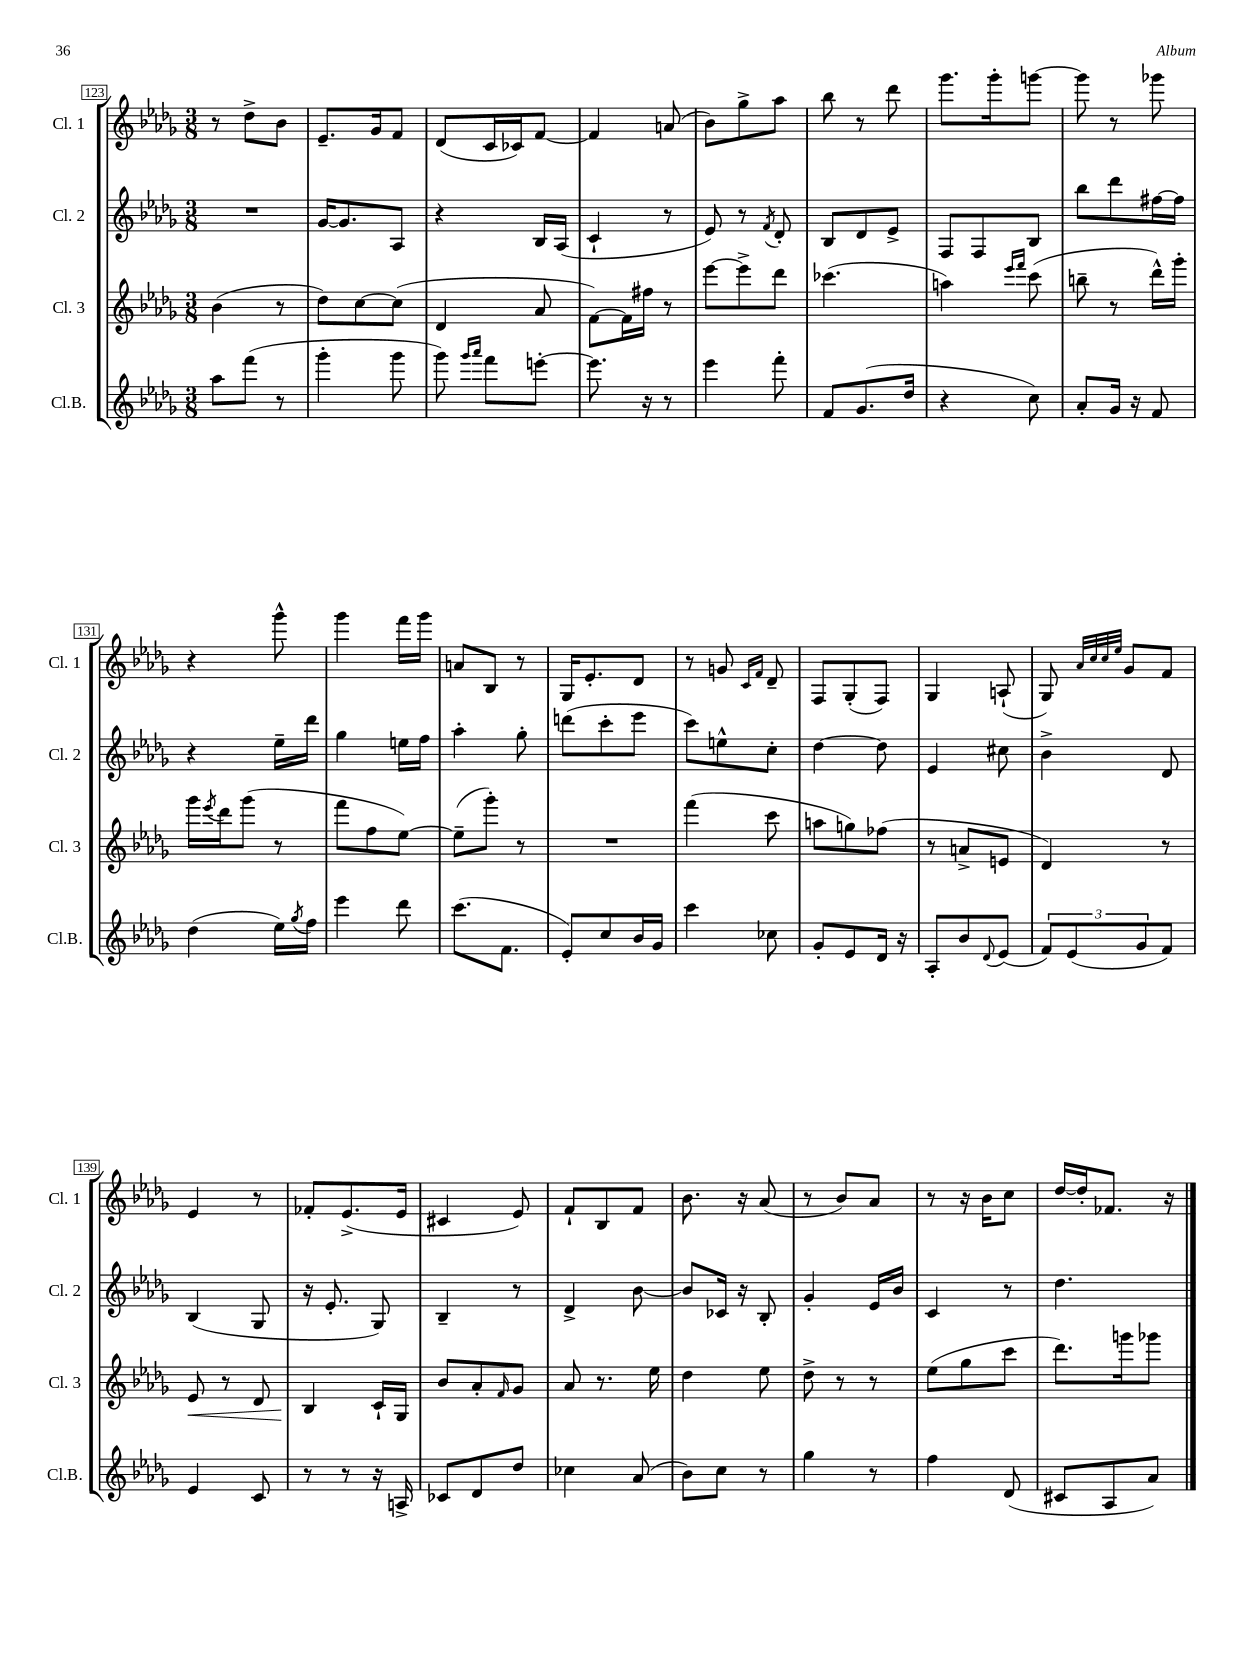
<<
\new StaffGroup <<
\new Staff = "s0" \with { instrumentName = "Cl. 1" shortInstrumentName = "Cl. 1" } {
    \clef treble \key des \major \numericTimeSignature \time 3/8
    r8 des''8-> bes'8 |
    ees'8.-- ges'16 f'8 |
    des'8( c'16 ces'16) f'8~ |
    f'4 a'8( |
    bes'8) ges''8-> aes''8 |
    bes''8 r8 des'''8 |
    ges'''8. ges'''16-. g'''8~ |
    g'''8 r8 ges'''8 |
    r4 ges'''8-^ |
    ges'''4 f'''16 ges'''16 |
    a'8 bes8 r8 |
    ges16 ees'8.-. des'8 |
    r8 g'8 \grace { c'16 f'16 } des'8-- |
    f8 ges8-.( f8) |
    ges4 a8-!( |
    ges8) \grace { aes'32 c''32 c''32 ees''32 } ges'8 f'8 |
    ees'4 r8 |
    fes'8-. ees'8.->( ees'16 |
    cis'4 ees'8) |
    f'8-! bes8 f'8 |
    bes'8. r16 aes'8( |
    r8 bes'8) aes'8 |
    r8 r16 bes'16 c''8 |
    des''16~ des''16-. fes'8. r16 \bar "|." |
}
\new Staff = "s1" \with { instrumentName = "Cl. 2" shortInstrumentName = "Cl. 2" } {
    \clef treble \key des \major \numericTimeSignature \time 3/8
    R4. |
    ges'16~ ges'8. aes8 |
    r4 bes16 aes16( |
    c'4-! r8 |
    ees'8) r8 \acciaccatura { f'8 } des'8-. |
    bes8 des'8 ees'8-> |
    f8 f8 bes8 |
    bes''8 des'''8 fis''16~ fis''16 |
    r4 ees''16-- des'''16 |
    ges''4 e''16 f''16 |
    aes''4-. ges''8-. |
    d'''8( c'''8-. ees'''8 |
    c'''8) e''8-^ c''8-. |
    des''4~ des''8 |
    ees'4 cis''8 |
    bes'4-> des'8 |
    bes4( ges8 |
    r16 ees'8.-. ges8) |
    bes4-- r8 |
    des'4-> bes'8~ |
    bes'8 ces'16 r16 bes8-. |
    ges'4-. ees'16 bes'16 |
    c'4 r8 |
    des''4. \bar "|." |
}
\new Staff = "s2" \with { instrumentName = "Cl. 3" shortInstrumentName = "Cl. 3" } {
    \clef treble \key des \major \numericTimeSignature \time 3/8
    bes'4( r8 |
    des''8) c''8~ c''8( |
    des'4 aes'8 |
    f'8~) f'16 fis''16 r8 |
    ees'''8~ ees'''8-> des'''8 |
    ces'''4.( |
    a''4) \grace { ees'''16 f'''16 } c'''8( |
    b''8-- r8 des'''16-^) ges'''16-. |
    ges'''16 \acciaccatura { ees'''8 } des'''16 ges'''8( r8 |
    f'''8 f''8 ees''8~) |
    ees''8--( ges'''8-.) r8 |
    R4. |
    f'''4( c'''8 |
    a''8 g''8) fes''8( |
    r8 a'8-> e'8 |
    des'4) r8 |
    ees'8\< r8 des'8 |
    bes4\! c'16-! ges16 |
    bes'8 aes'8-. \grace { f'16 } ges'8 |
    aes'8 r8. ees''16 |
    des''4 ees''8 |
    des''8-> r8 r8 |
    ees''8( ges''8 c'''8 |
    des'''8.) g'''16 ges'''8 \bar "|." |
}
\new Staff = "s3" \with { instrumentName = "Cl.B." shortInstrumentName = "Cl.B." } {
    \clef treble \key des \major \numericTimeSignature \time 3/8
    aes''8 f'''8( r8 |
    ges'''4-. ges'''8 |
    ges'''8) \grace { ges'''16 aes'''16 } f'''8 e'''8~-. |
    e'''8. r16 r8 |
    ees'''4 f'''8-. |
    f'8 ges'8.( des''16 |
    r4 c''8) |
    aes'8-. ges'16 r16 f'8 |
    des''4( ees''16) \acciaccatura { ges''8 } f''16 |
    ees'''4 des'''8 |
    c'''8.( f'8. |
    ees'8-.) c''8 bes'16 ges'16 |
    c'''4 ces''8 |
    ges'8-. ees'8 des'16 r16 |
    aes8-. bes'8 \appoggiatura { des'8 } ees'8( |
    \tuplet 3/2 { f'8) ees'8( ges'8 } f'8) |
    ees'4 c'8 |
    r8 r8 r16 a16-> |
    ces'8 des'8 des''8 |
    ces''4 aes'8( |
    bes'8) c''8 r8 |
    ges''4 r8 |
    f''4 des'8( |
    cis'8 aes8 aes'8) \bar "|." |
}
>>
>>
\layout { \context { \Score currentBarNumber = #123 \override BarNumber.stencil = #(make-stencil-boxer 0.1 0.3 ly:text-interface::print) } }
